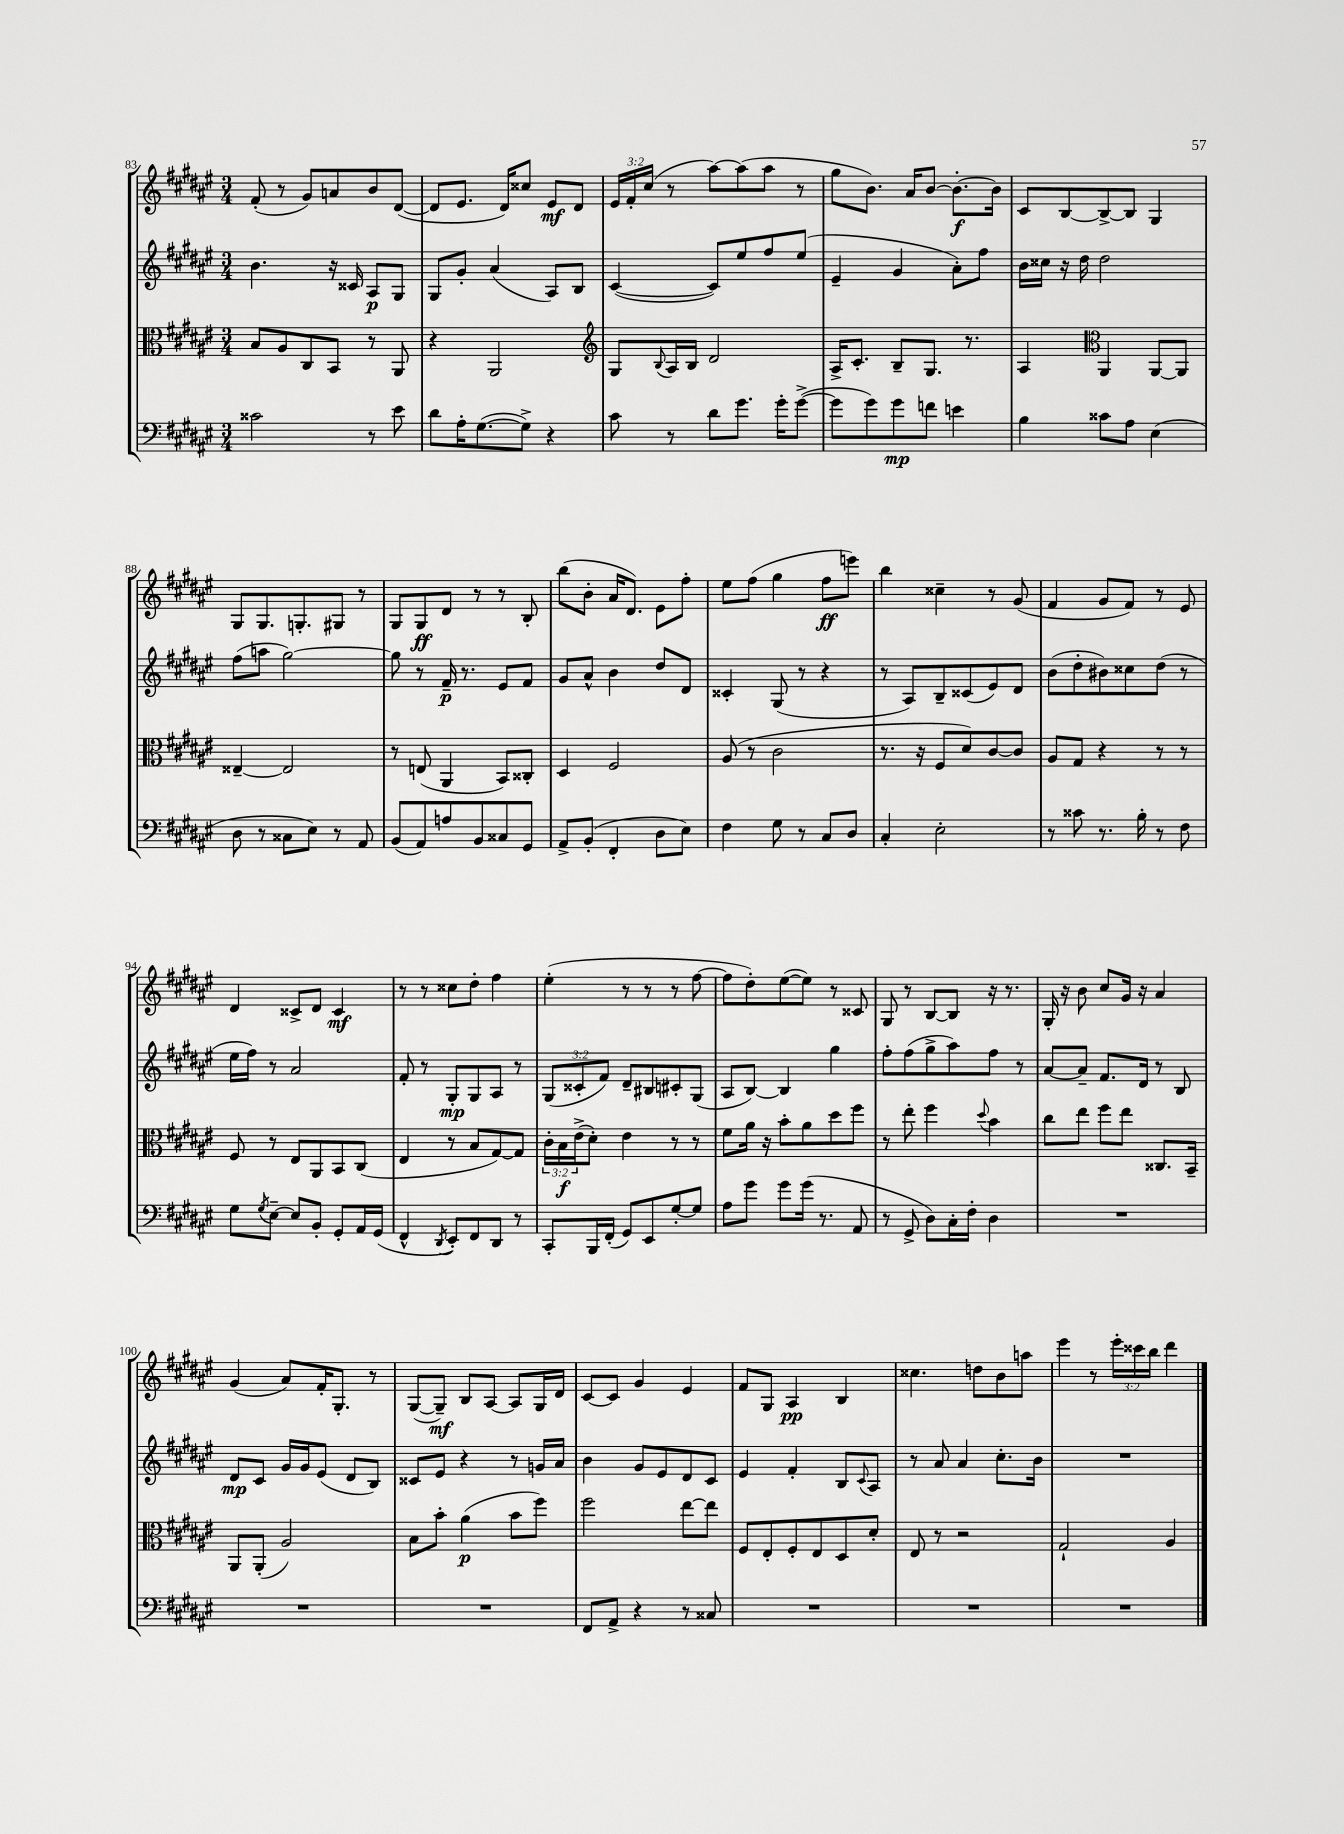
<<
\new StaffGroup <<
\new Staff = "s0" {
    \clef treble \key fis \major \numericTimeSignature \time 3/4 \override Staff.TupletNumber.text = #tuplet-number::calc-fraction-text
    fis'8-.( r8 gis'8) a'8 b'8 dis'8~( |
    dis'8 eis'8. dis'16) cisis''8 eis'8\mf dis'8 |
    \tuplet 3/2 { eis'16 fis'16-. cis''16( } r8 ais''8~) ais''8( ais''8 r8 |
    gis''8 b'8.) ais'16 b'8~ b'8.~-.\f b'16 |
    cis'8 b8~ b8~-> b8 gis4 |
    gis8 gis8. g8.-. gis8 r8 |
    gis8 gis8\ff dis'8 r8 r8 b8-. |
    b''8( b'8-. ais'16 dis'8.) eis'8 fis''8-. |
    eis''8 fis''8( gis''4 fis''8\ff e'''8) |
    b''4 cisis''4-- r8 gis'8( |
    fis'4 gis'8 fis'8) r8 eis'8 |
    dis'4 cisis'8-> dis'8 cisis'4\mf |
    r8 r8 cisis''8 dis''8-. fis''4 |
    eis''4-.( r8 r8 r8 fis''8~ |
    fis''8 dis''8-.) eis''8~( eis''8) r8 cisis'8 |
    gis8 r8 b8~ b8 r16 r8. |
    gis16-. r16 b'8 cis''8 gis'16 r16 ais'4 |
    gis'4( ais'8) fis'16-. gis8.-. r8 |
    gis8~( gis8--\mf) b8 ais8~ ais8 gis16 dis'16 |
    cis'8~ cis'8 gis'4 eis'4 |
    fis'8 gis8 ais4\pp b4 |
    cisis''4. d''8 b'8 a''8 |
    eis'''4 r8 \tuplet 3/2 { eis'''16-. cisis'''16 b''16 } dis'''4 \bar "|." |
}
\new Staff = "s1" {
    \clef treble \key fis \major \numericTimeSignature \time 3/4 \override Staff.TupletNumber.text = #tuplet-number::calc-fraction-text
    b'4. r16 cisis'16 ais8\p gis8 |
    gis8 gis'8-. ais'4( ais8) b8 |
    cis'4~( cis'8) eis''8 fis''8 eis''8( |
    eis'4-- gis'4 ais'8-.) fis''8 |
    b'16 cisis''16 r16 dis''16 dis''2 |
    fis''8( a''8 gis''2~) |
    gis''8 r8 fis'16--\p r8. eis'8 fis'8 |
    gis'8 ais'8-^ b'4 dis''8 dis'8 |
    cisis'4-. gis8( r8 r4 |
    r8 ais8) b8-- cisis'8( eis'8) dis'8 |
    b'8( dis''8-. bis'8) cisis''8 dis''8( r8 |
    eis''16 fis''16) r8 ais'2 |
    fis'8-. r8 gis8-.\mp gis8 ais8 r8 |
    \tuplet 3/2 { gis8( cisis'8-. fis'8) } dis'8-- bis8 cis'8-. gis8( |
    ais8 b8~) b4 gis''4 |
    fis''8-. fis''8( gis''8-> ais''8) fis''8 r8 |
    ais'8~ ais'8-- fis'8. dis'16 r8 b8 |
    dis'8\mp cis'8 gis'16 gis'16 eis'8( dis'8 b8) |
    cisis'8 eis'8 r4 r8 g'16 ais'16 |
    b'4 gis'8 eis'8 dis'8 cis'8 |
    eis'4 fis'4-. b8 \appoggiatura { cis'8 } ais8 |
    r8 ais'8 ais'4 cis''8.-. b'16 |
    R2. \bar "|." |
}
\new Staff = "s2" {
    \clef alto \key fis \major \numericTimeSignature \time 3/4 \override Staff.TupletNumber.text = #tuplet-number::calc-fraction-text
    b8 ais8 cis8 b,8 r8 ais,8 |
    r4 ais,2 |
    \clef treble gis8 \appoggiatura { b8 } ais16 b16 dis'2 |
    ais16-> cis'8.-. b8-- gis8. r8. |
    ais4 \clef alto ais,4 ais,8~ ais,8 |
    eisis4~-- eisis2 |
    r8 e8( ais,4 b,8) cisis8-. |
    dis4 fis2 |
    ais8( r8 cis'2 |
    r8. r16 fis8 dis'8) cis'8~ cis'8 |
    ais8 gis8 r4 r8 r8 |
    fis8 r8 eis8 ais,8 b,8 cis8( |
    eis4 r8 b8 gis8~) gis8 |
    \tuplet 3/2 { cis'16-. b16\f eis'16->( } dis'8-.) eis'4 r8 r8 |
    fis'8 ais'16 r16 b'8-. ais'8 dis''8 fis''8 |
    r8 eis''8-. fis''4 \appoggiatura { dis''8 } b'4 |
    cis''8 eis''8 fis''8 eis''8 cisis8. b,16-- |
    ais,8 ais,8-.( ais2) |
    b8 b'8-. ais'4\p( b'8 fis''8) |
    fis''2 eis''8~ eis''8 |
    fis8 eis8-. fis8-. eis8 dis8 dis'8-. |
    eis8 r8 r2 |
    gis2-! ais4 \bar "|." |
}
\new Staff = "s3" {
    \clef bass \key fis \major \numericTimeSignature \time 3/4
    cisis'2 r8 eis'8 |
    dis'8 ais16-. gis8.~( gis8->) r4 |
    cis'8 r8 dis'8 gis'8. gis'16-. gis'8~->( |
    gis'8 gis'8) gis'8\mp f'8 e'4 |
    b4 cisis'8 ais8 eis4( |
    dis8 r8 cisis8 eis8) r8 ais,8 |
    b,8( ais,8) a8 b,8 cisis8 gis,8 |
    ais,8-> b,8-.( fis,4-. dis8 eis8) |
    fis4 gis8 r8 cis8 dis8 |
    cis4-. eis2-. |
    r8 cisis'8 r8. b16-. r8 fis8 |
    gis8 \acciaccatura { gis8 } eis8~-- eis8 b,8-. gis,8-. ais,16 gis,16( |
    fis,4-^ \acciaccatura { dis,8 } eis,8-.) fis,8 dis,8 r8 |
    cis,8-. b,,16 fis,16-.( gis,8) eis,8 gis8~-. gis8 |
    ais8 gis'8 gis'8 gis'16( r8. ais,8 |
    r8 gis,8-> dis8) cis16-. fis16-. dis4 |
    R2. |
    R2. |
    R2. |
    fis,8 ais,8-> r4 r8 cisis8 |
    R2. |
    R2. |
    R2. \bar "|." |
}
>>
>>
\layout { \context { \Score currentBarNumber = #83 } }
